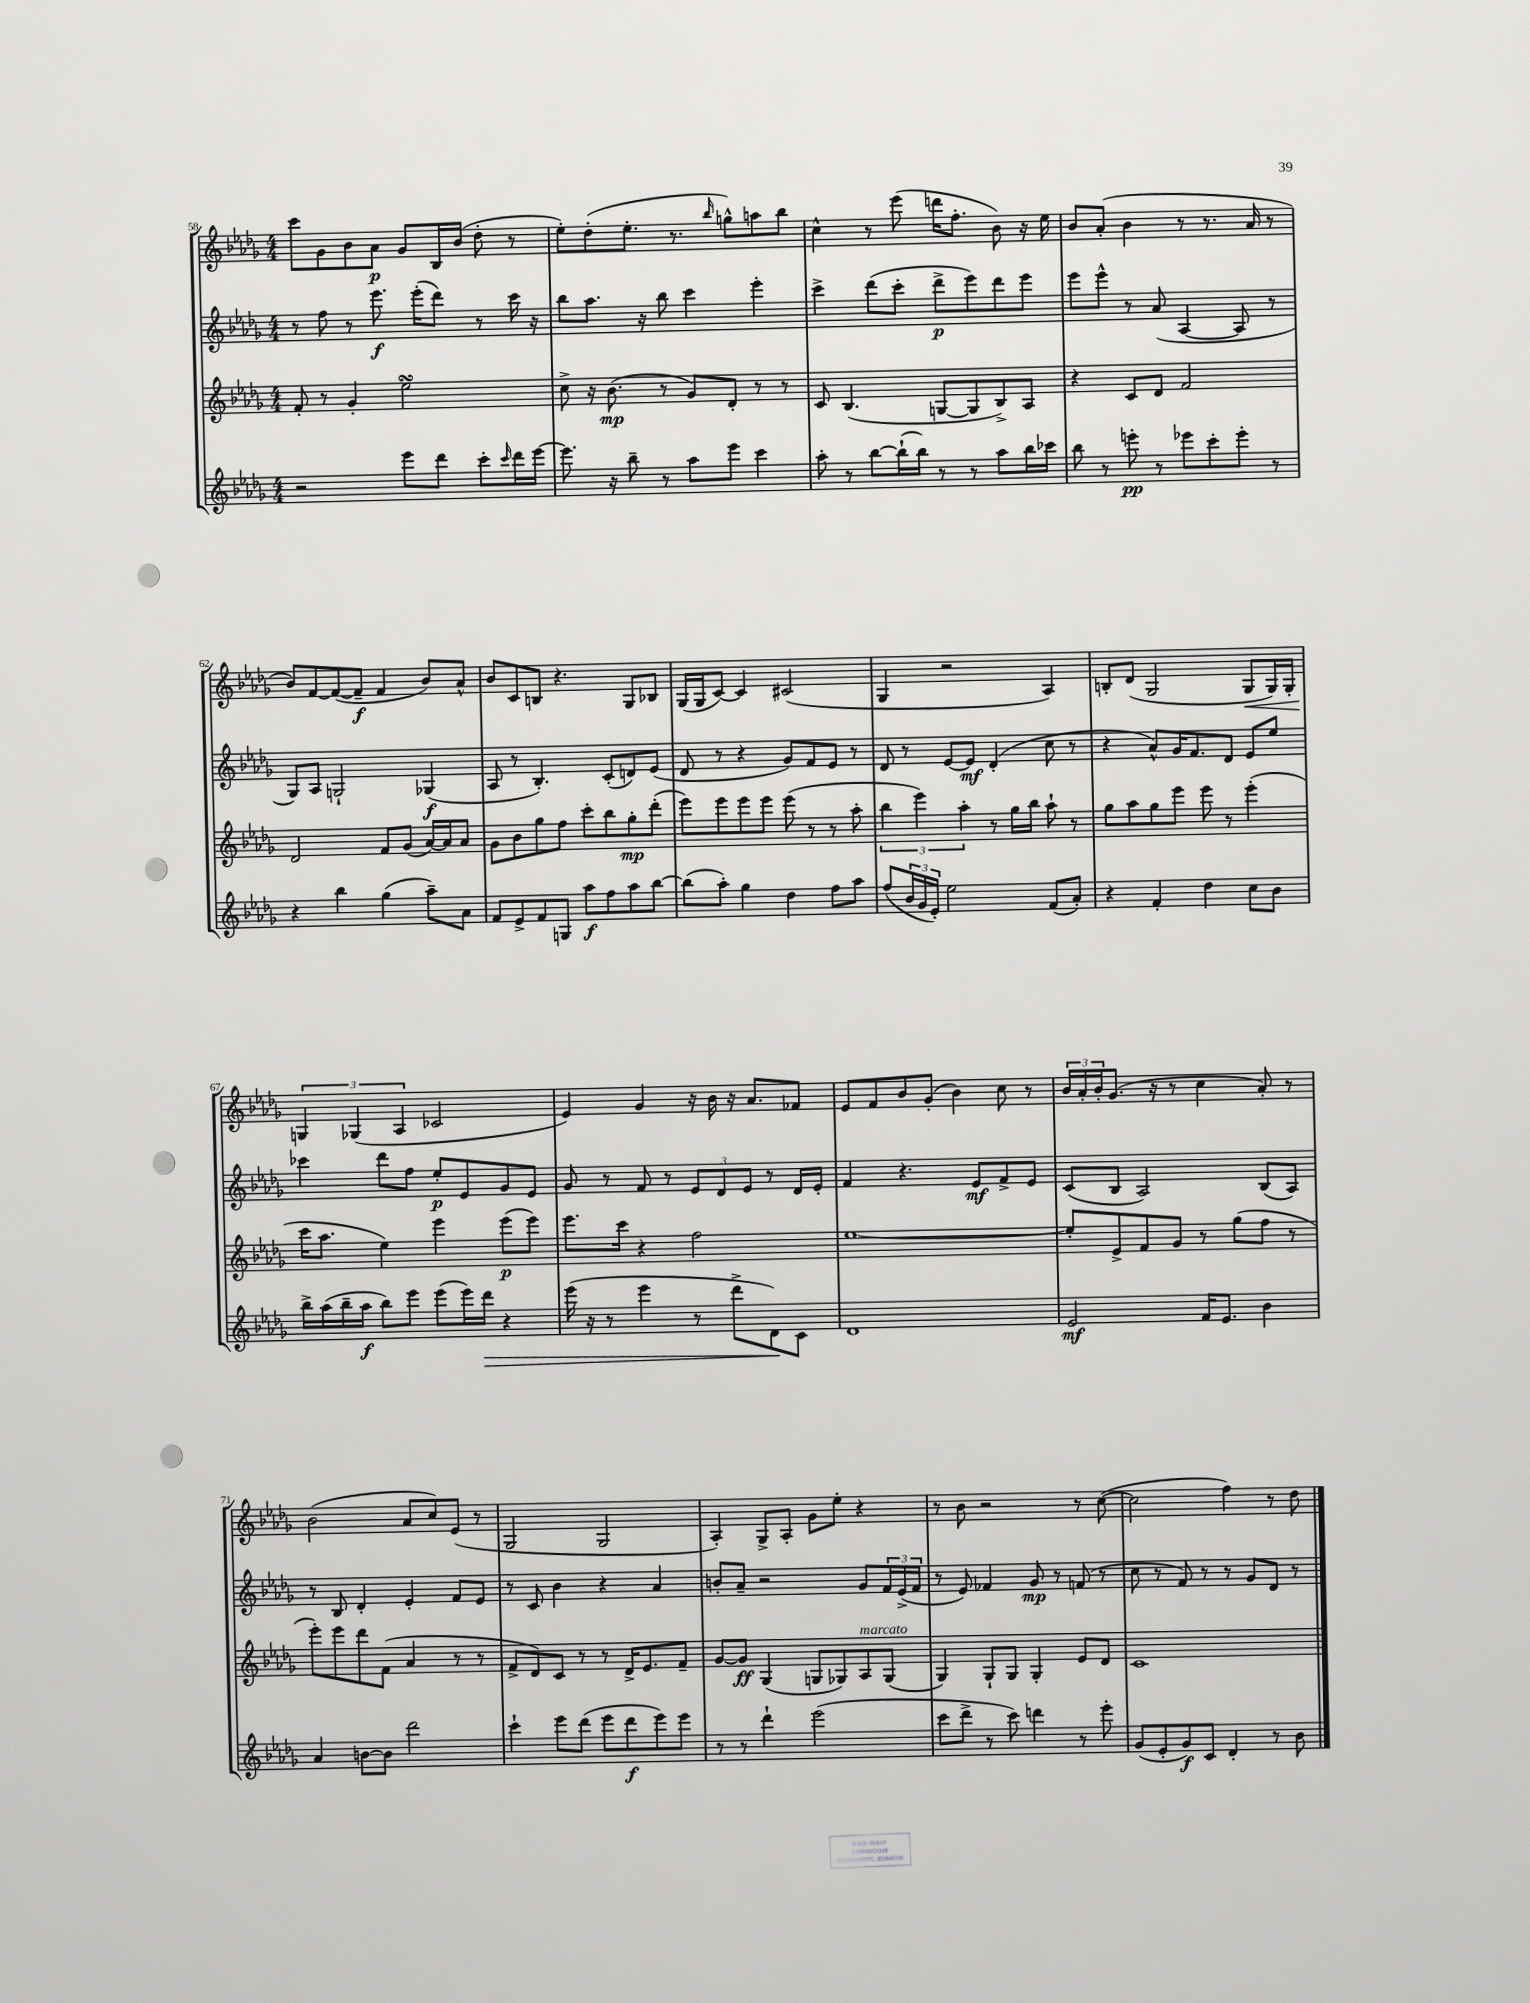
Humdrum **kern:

**kern	**kern	**kern	**kern
*staff4	*staff3	*staff2	*staff1
*clefG2	*clefG2	*clefG2	*clefG2
*k[b-e-a-d-g-]	*k[b-e-a-d-g-]	*k[b-e-a-d-g-]	*k[b-e-a-d-g-]
*M4/4	*M4/4	*M4/4	*M4/4
2r	8f'	8r	8ccc
.	8r	8ff	8g-
.	4g-'	8r	8b-
.	.	8.eee-	8a-
8eee-	2ee-	.	8g-
.	.	(16eee-'	.
8ddd-	.	8ddd-)	16B-
.	.	.	(16b-
8ccc'	.	8r	8dd-'
16qqccc	.	.	.
16ddd-	.	16ccc	8r
[16eee-	.	16r	.
=	=	=	=
8.eee-]	8cc^	8bb-	8ee-')
.	16r	8.aa-	(8dd-'
16r	(8.b-	.	.
8bb-~	.	.	8.ee-'
.	.	16r	.
8r	8r	8bb-	.
.	.	.	8.r
8aa-	8g-)	4ccc	.
.	.	.	16qqbb-
8eee-	8d-'	.	8gg^^)
4ccc	8r	4eee-'	8aa
.	8r	.	8bb-
=	=	=	=
8aa-'	8c	4ccc^	4cc^^
8r	(4.B-	.	.
[8bb-	.	(8ddd-	8r
(16bb-`]	.	8ccc'	(8eee-
16bb-)	.	.	.
8r	[8G	8ddd-^	16ddd
.	.	.	8.ff'
8r	8G]	8eee-)	.
8aa-	8B-^)	8ddd-	8b-)
16bb-	8A-	8eee-	16r
16ccc-	.	.	16ee-
=	=	=	=
8bb-	4r	8eee-	8b-
8r	.	8eee-^^	(8a-'
8eee'	8c	8r	4b-
8r	8d-	(8a-	.
8eee-	2f	[4A-	8r
8ccc'	.	.	8.r
8eee-'	.	8A-]	.
.	.	.	16a-
8r	.	8r	8r
=	=	=	=
4r	2d-	8G-)	8b-)
.	.	8A-	[8f
4bb-	.	2G`	(8f_
.	.	.	8f~]
(4gg-	8f	.	4f
.	(8g-	.	.
8aa-~)	[16a-)	(4G-	8b-)
.	16a-]	.	.
8a-	8a-	.	8a-^^
=	=	=	=
8f	8g-	8A-	8b-
8e-^	8b-	8r	8c
8f	8gg-	4.B-')	8B
8G	8ff	.	4.r
8aa-	8ccc'	.	.
8ff	8bb-	(8c'	.
8aa-	8gg-'	8d)	8G-
[8bb-	(8ddd-'	(8e-	8B-
=	=	=	=
(8bb-]	8eee-)	8d-	(16G-
.	.	.	16G-
8aa-')	8eee-	8r	[8c)
4gg-	8eee-	4r	4c]
.	8eee-	.	.
4dd-	(8eee-	8g-)	(2c#
.	8r	8f	.
8ff	8r	8e-	.
8aa-	8aa-'	8r	.
=	=	=	=
(8ff	6bb-	8d-	4G-
24b-	.	8r	.
24g-	6eee-)	.	.
24e-')	.	.	.
2ee-	.	[8e-	2r
.	6aa-'	.	.
.	.	8e-]	.
.	8r	(4d-'	.
.	16gg-	.	.
.	16bb-	.	.
(8f	8aa-`	8cc	4A-)
8a-')	8r	8r	.
=	=	=	=
4r	8gg-	4r	8B'
.	8aa-	.	(8d-
4f'	8gg-	8a-^^)	2G-
.	8eee-	16g-	.
.	.	8.f	.
4dd-	8eee-	.	.
.	8r	8d-	.
8cc	(4eee-'	8e-	8G-
8b-	.	8ee-	16G-)
.	.	.	16G-'
=	=	=	=
16bb-^	16ccc	4ccc-	6G
(16aa-	8.aa-	.	.
16bb-~	.	.	.
.	.	.	(6G-
16aa-	.	.	.
8bb-)	4ee-)	8ddd-	.
.	.	.	6A-
8eee-	.	8ff	.
(8eee-	4eee-	8ee-'	2c-
16eee-)	.	8e-	.
16ddd-	.	.	.
4r	(8eee-	8g-	.
.	8eee-)	8e-	.
=	=	=	=
(16eee-	8.eee-	8g-	4e-)
16r	.	.	.
8r	.	8r	.
.	16ccc	.	.
4eee-	4r	8f	4g-
.	.	8r	.
8r	2ff	12e-	16r
.	.	.	16b-
.	.	12d-	.
8ddd-^	.	.	16r
.	.	12e-	.
.	.	.	8.a-
8d-)	.	8r	.
8c	.	16d-	8f-
.	.	16e-'	.
=	=	=	=
1d-	[1ee-	4f	8e-
.	.	.	8f
.	.	4.r	8b-
.	.	.	(8g-'
.	.	.	4b-)
.	.	8e-	.
.	.	8f^	8cc
.	.	8e-	8r
=	=	=	=
2e-	8ee-']	(8c	24b-
.	.	.	24a-'
.	.	.	24b-'
.	8e-^	8B-	(8.g-
.	8f	2A-)	.
.	.	.	16r
.	8g-	.	8r
16f	8r	.	4cc
8.e-	.	.	.
.	(8gg-	.	.
4b-	8ff	(8B-	8a-')
.	8r	8A-)	8r
=	=	=	=
4a-	8eee-')	8r	(2b-
.	8eee-	8B-	.
[8b	8ddd-	4d-'	.
8b]	(8f	.	.
2ddd-	4a-	4e-'	8a-
.	.	.	8cc)
.	8r	8f	(8e-
.	8r	8e-	8r
=	=	=	=
4ccc`	8f^	8r	2G-
.	8d-)	8c	.
8eee-	8c	4b-	.
(8ddd-	8r	.	.
8eee-	8r	4r	2G-
8ddd-	16d-^	.	.
.	8.e-	.	.
8eee-)	.	4a-	.
8eee-	8f~	.	.
=	=	=	=
8r	[8g-	8b'	4A-')
8r	8g-]	8a-~	.
4ddd-`	(4G-	2r	8G-^
.	.	.	8A-'
(2eee-	8G	.	8g-
.	8G-)	.	8ee-'
.	8A-	8g-	4r
.	(8G-	24f	.
.	.	(24e-^	.
.	.	24f	.
=	=	=	=
8ccc	4G-)	8r	8r
8ddd-^	.	8e-)	8b-
8r	8G-`	4f-	2r
8ccc)	8G-	.	.
4ddd	4G-'	8g-	.
.	.	8r	.
8r	8e-	(8f	8r
8eee-'	8d-	8r	([8cc
=	=	=	=
(8g-	1c	8cc	2cc]
8e-'	.	8r	.
8g-)	.	8f)	.
8c	.	8r	.
4d-'	.	8r	4ff)
.	.	8g-	.
8r	.	8d-	8r
8b-	.	8r	8dd-
==	==	==	==
*-	*-	*-	*-
